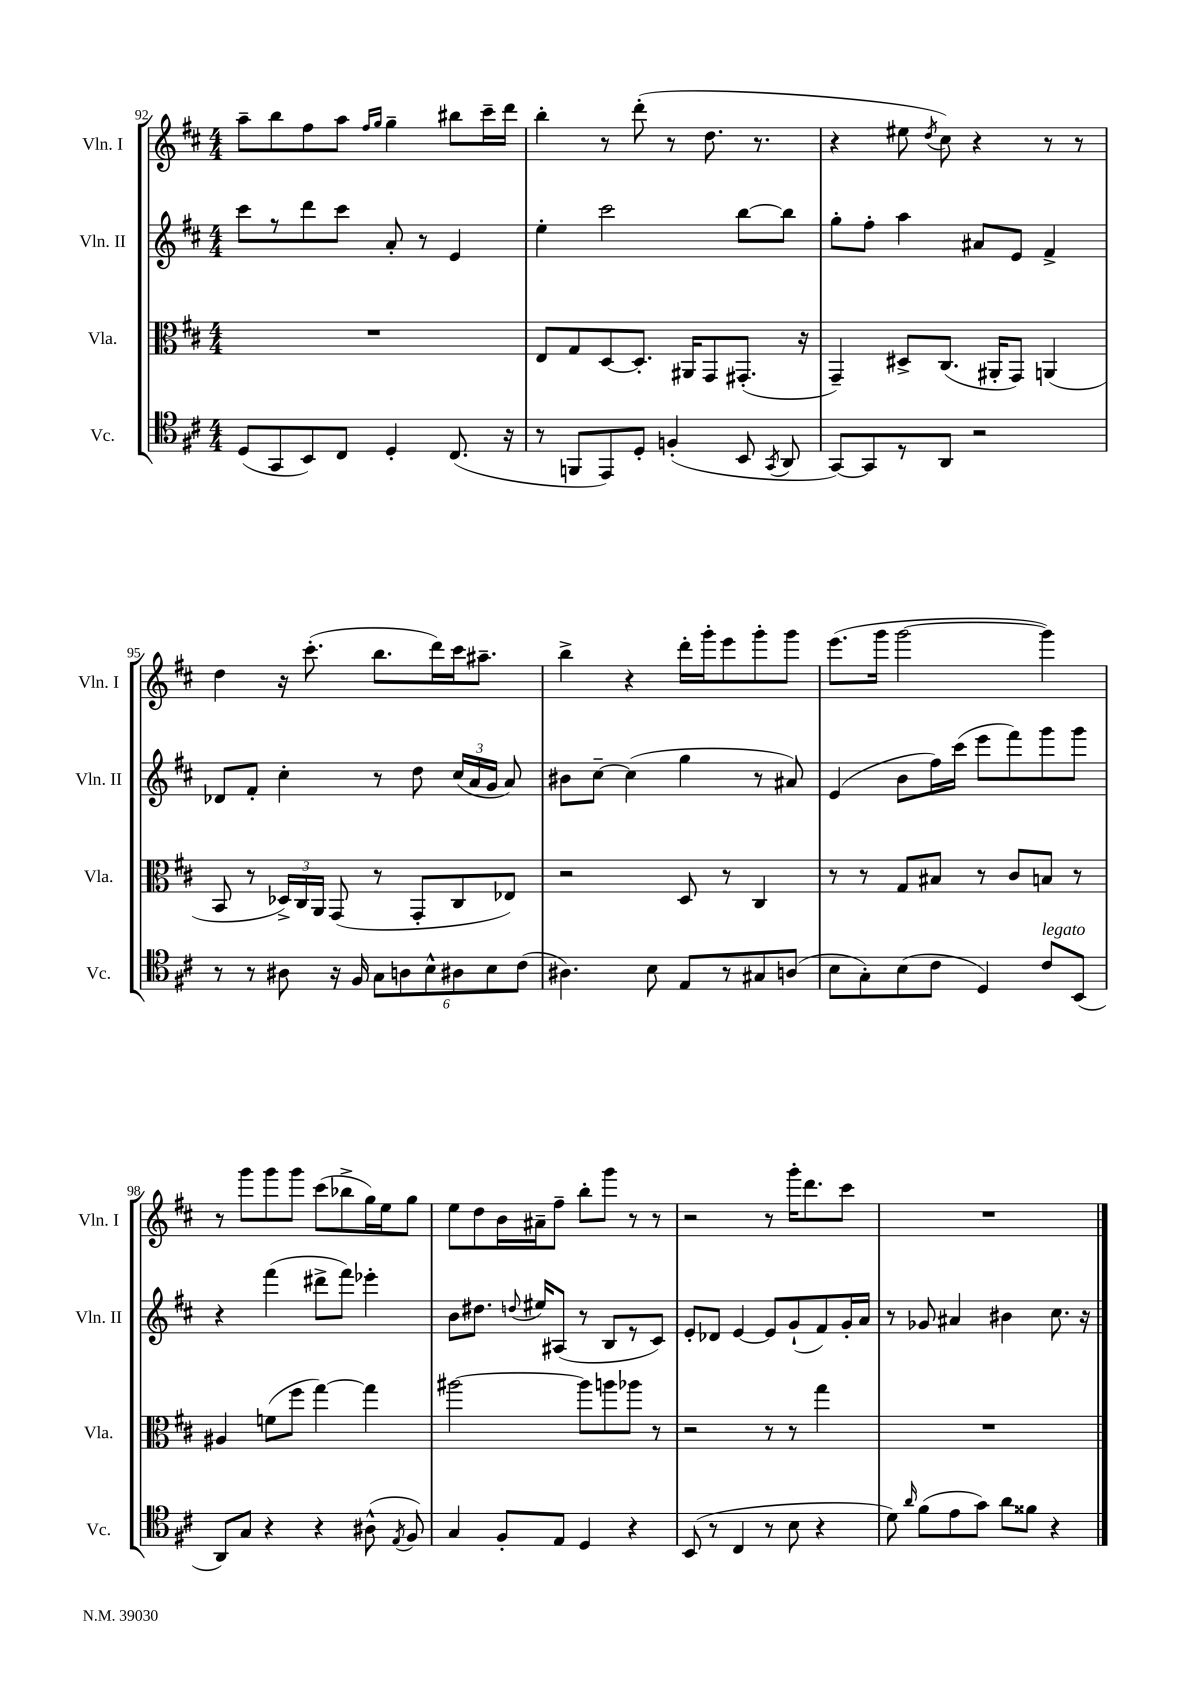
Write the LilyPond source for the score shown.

<<
\new StaffGroup <<
\new Staff = "s0" \with { instrumentName = "Vln. I" shortInstrumentName = "Vln. I" } {
    \clef treble \key d \major \numericTimeSignature \time 4/4
    \autoBeamOff a''8[-- b''8 fis''8 a''8] \grace { fis''16[ g''16] } g''4-- bis''8[ cis'''16-- d'''16] |
    b''4-. r8 d'''8-.( r8 d''8. r8. |
    r4 eis''8 \acciaccatura { d''8 } cis''8) r4 r8 r8 |
    d''4 r16 cis'''8.-.( b''8.[ d'''16) cis'''16 ais''8.]-- |
    b''4-> r4 d'''16[-. g'''16-. e'''8 g'''8-. g'''8] |
    e'''8.[( g'''16] g'''2~ g'''4) |
    r8 g'''8[ g'''8 g'''8] cis'''8[( bes''8-> g''16) e''16 g''8] |
    e''8[ d''8 b'16 ais'16-- fis''8]-- b''8[-. g'''8] r8 r8 |
    r2 r8 g'''16[-. d'''8. cis'''8] |
    R1 \bar "|." |
}
\new Staff = "s1" \with { instrumentName = "Vln. II" shortInstrumentName = "Vln. II" } {
    \clef treble \key d \major \numericTimeSignature \time 4/4
    \autoBeamOff cis'''8[ r8 d'''8 cis'''8] a'8-. r8 e'4 |
    e''4-. cis'''2 b''8[~ b''8] |
    g''8[-. fis''8]-. a''4 ais'8[ e'8] fis'4-> |
    des'8[ fis'8]-. cis''4-. r8 d''8 \tuplet 3/2 { cis''16[( a'16 g'16] } a'8) |
    bis'8[ cis''8]~-- cis''4( g''4 r8 ais'8) |
    e'4( b'8[ fis''16) cis'''16]( e'''8[ fis'''8) g'''8 g'''8] |
    r4 fis'''4( dis'''8[-> fis'''8]) ees'''4-. |
    b'8[ dis''8.] \appoggiatura { d''8 } eis''16[ ais8]( r8 b8[ r8 cis'8]) |
    e'8[-. des'8] e'4~ e'8[ g'8-!( fis'8) g'16-. a'16] |
    r8 ges'8 ais'4 bis'4 cis''8. r16 \bar "|." |
}
\new Staff = "s2" \with { instrumentName = "Vla." shortInstrumentName = "Vla." } {
    \clef alto \key d \major \numericTimeSignature \time 4/4
    \autoBeamOff R1 |
    e8[ g8 d8~ d8.]-. ais,16[ g,8 gis,8.]-.( r16 |
    g,4--) dis8[-> cis8.]( ais,16[-. g,8]) a,4( |
    b,8 r8 \tuplet 3/2 { des16[->) cis16 a,16] } g,8( r8 g,8[-. cis8 ees8]) |
    r2 d8 r8 cis4 |
    r8 r8 g8[ bis8] r8 cis'8[ b8] r8 |
    ais4 f'8[( fis''8] g''4~) g''4 |
    ais''2~ ais''8[ a''8 aes''8] r8 |
    r2 r8 r8 g''4 |
    R1 \bar "|." |
}
\new Staff = "s3" \with { instrumentName = "Vc." shortInstrumentName = "Vc." } {
    \clef tenor \key d \major \numericTimeSignature \time 4/4
    \autoBeamOff d8[( g,8 b,8) cis8] d4-. cis8.( r16 |
    r8 f,8[ e,8) d8]-. f4-.( b,8 \acciaccatura { g,8 } a,8 |
    g,8[~) g,8 r8 a,8] r2 |
    r8 r8 ais8 r16 fis16 \tuplet 6/4 { g8[ a8 b8-^ ais8 b8 cis'8]( } |
    ais4.) b8 e8[ r8 gis8 a8]( |
    b8[ g8-.) b8( cis'8] d4) cis'8[^\markup { \italic "legato" } b,8]( |
    a,8[) g8] r4 r4 ais8-^( \acciaccatura { e8 } fis8) |
    g4 fis8[-. e8] d4 r4 |
    b,8( r8 cis4 r8 b8 r4 |
    d'8) \grace { a'16 } fis'8[( e'8 g'8]) a'8[ fisis'8] r4 \bar "|." |
}
>>
>>
\layout { \context { \Score currentBarNumber = #92 } }
